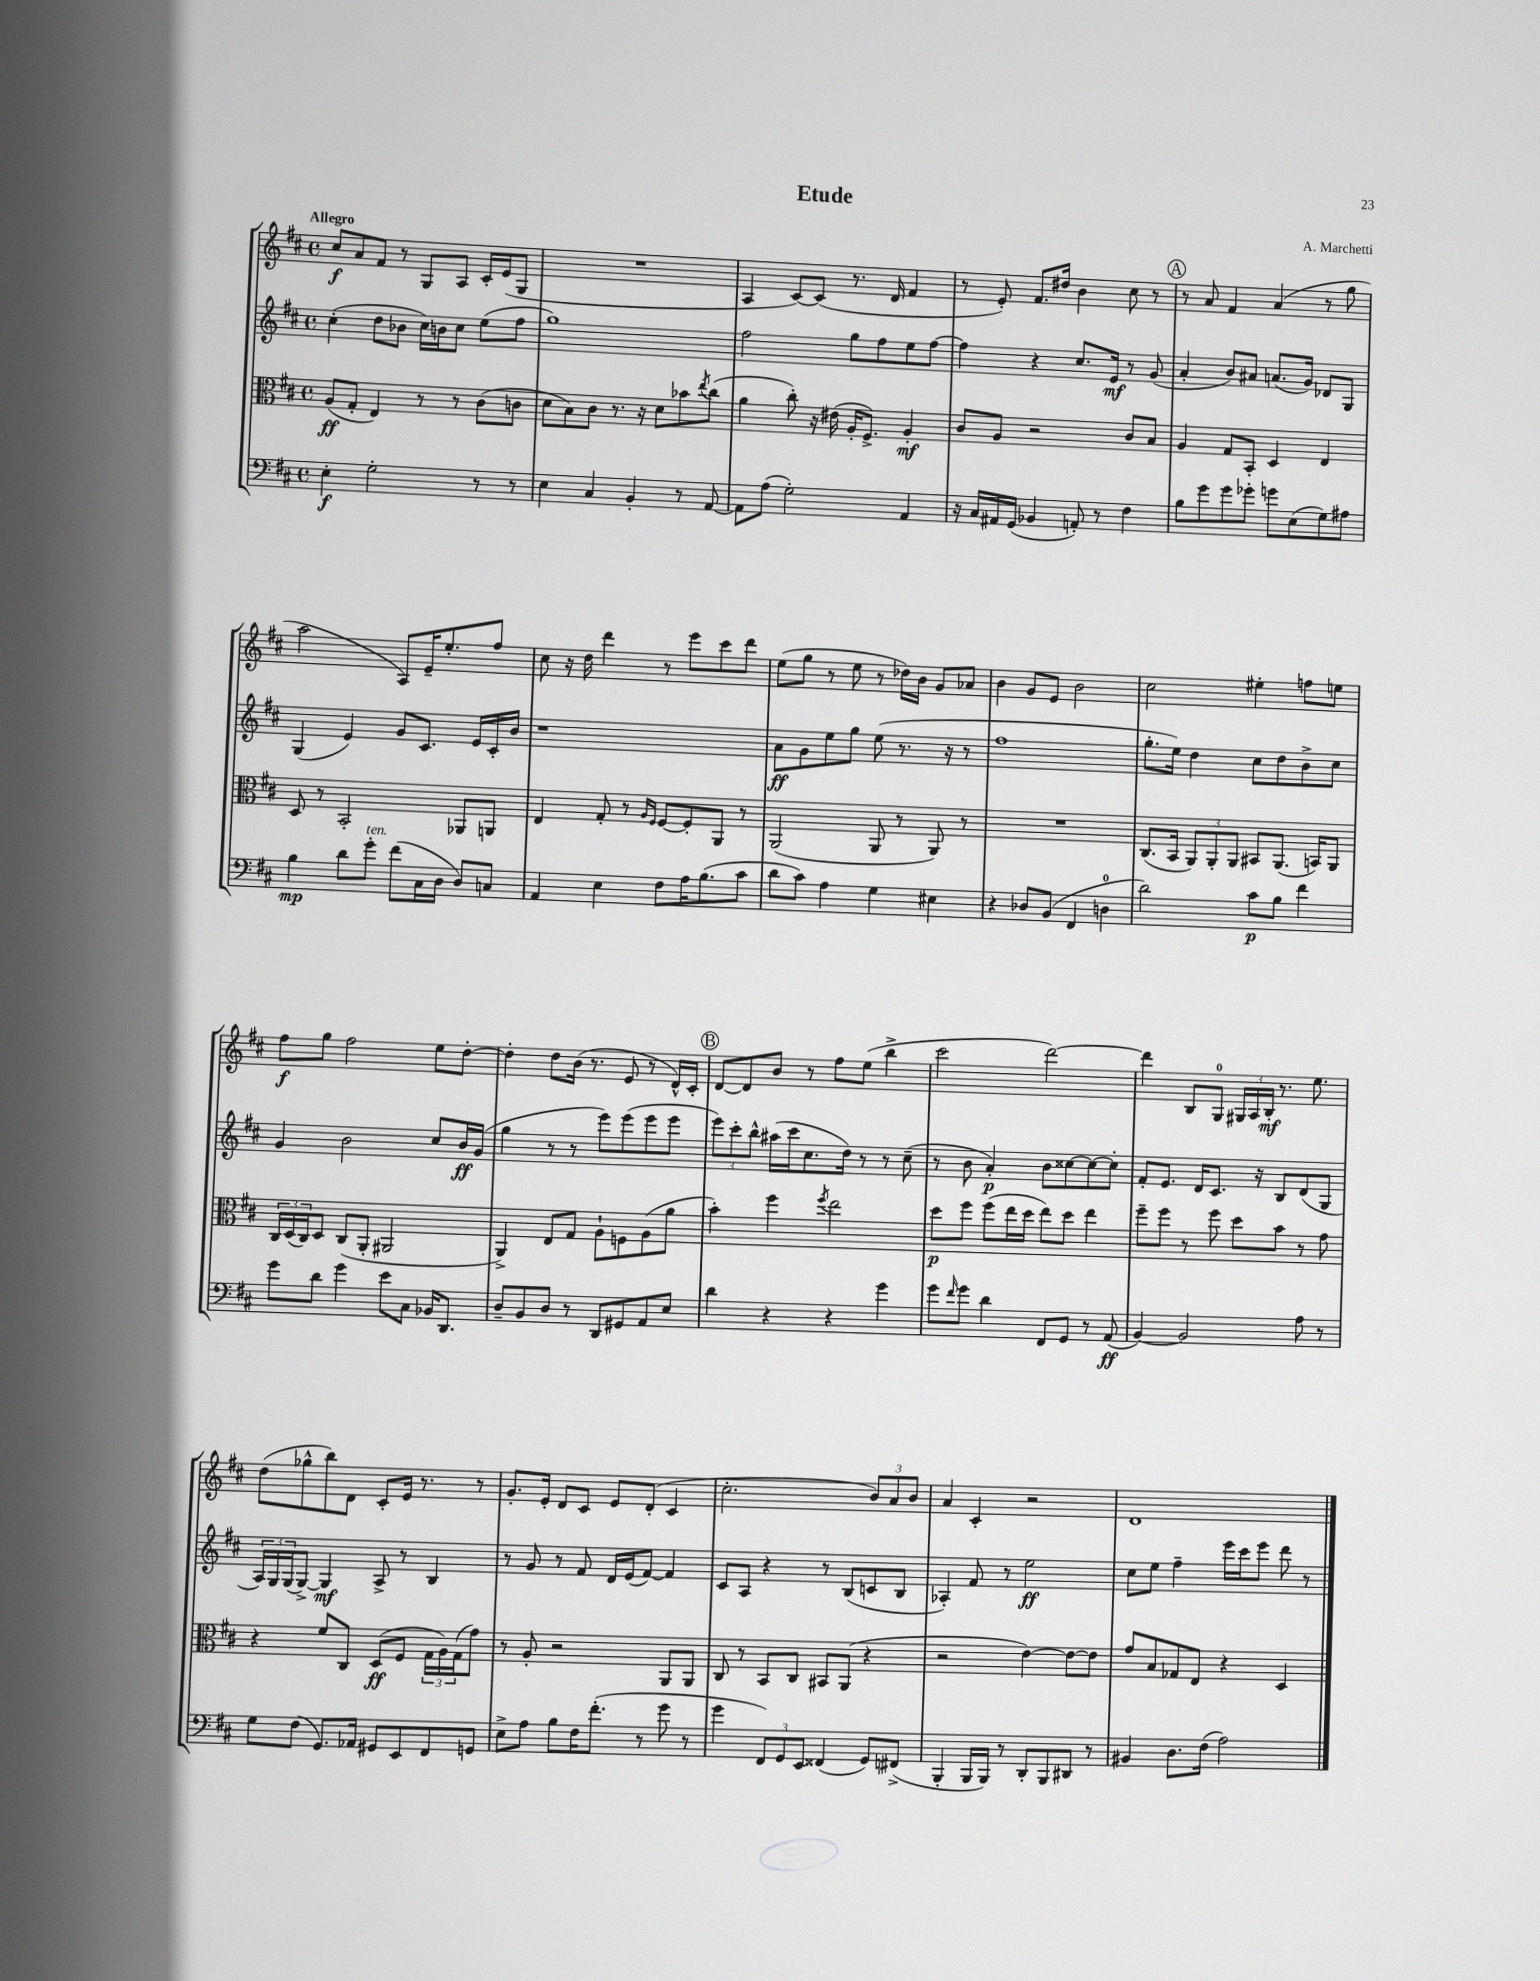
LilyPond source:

\header { title = "Etude" composer = "A. Marchetti" }
<<
\new StaffGroup <<
\new Staff = "s0" {
    \clef treble \key d \major \defaultTimeSignature \time 4/4 \tempo "Allegro"
    cis''8\f a'8 fis'8 r8 g8 a8 cis'16-. e'16( g8 |
    R1 |
    a4 cis'8~) cis'8( r8. d'16 fis'4 |
    r8 e'8-.) fis'8. dis''16 b'4 cis''8 r8 |
    \mark \markup { \circle "A" } r8 a'8 fis'4 a'4( r8 g''8 |
    a''2 a8) e'16-- e''8.-. fis''8 |
    cis''8 r16 d''16 d'''4 r8 e'''8 cis'''8 d'''8 |
    e''8( g''8 r8 e''8 r8 des''16) b'16 g'8 aes'8 |
    b'4 g'8 e'8 b'2 |
    cis''2 eis''4-. f''8 e''8 |
    fis''8\f g''8 fis''2 e''8 d''8~-. |
    d''4-. d''8 b'16( r8. e'8 r8 d'16-^) cis'16-. |
    \mark \markup { \circle "B" } d'8~ d'8 b'8 r8 fis''8 e''8( b''4-> |
    cis'''2 d'''2~) |
    d'''4 b8 g8-0 \tuplet 3/2 { gis16 a16 b16-.\mf } r8. e''8. |
    d''8( ges''8-^ b''8) d'8 cis'8-. e'16 r8. r8 |
    g'8.-. e'16-. d'8 cis'8 e'8 d'8-.( cis'4 |
    cis''2.-. \tuplet 3/2 { b'8) a'8 b'8 } |
    a'4 cis'4-. r2 |
    d'1 \bar "|." |
}
\new Staff = "s1" {
    \clef treble \key d \major \defaultTimeSignature \time 4/4
    cis''4-.( d''8 bes'8 cis''16) b'16 cis''8 e''8( fis''8 |
    g''1) |
    fis''2 g''8 fis''8 e''8 fis''8~ |
    fis''4 r4 cis''8. e'16\mf r8 g'8( |
    \mark \markup { \circle "A" } a'4-. b'8) ais'8 a'8.( g'16) des'8 g8 |
    g4( e'4) g'8 cis'8. e'16 cis'16-. b'16 |
    r1 |
    a'8\ff g'8 e''8 g''8 e''8( r8. r16 r8 |
    fis''1 |
    g''8.-. e''16) d''4 cis''8 d''8 b'8-> cis''8 |
    g'4 b'2 cis''8 b'16\ff g'16( |
    g''4 r8 r8 e'''8) e'''8( e'''8 e'''8 |
    \mark \markup { \circle "B" } \tuplet 3/2 { e'''8) cis'''8-. b''8-^ } ais''16( cis'''16 cis''8. d''16) r8 r8 cis''8--( |
    r8 b'8 a'4-.\p) b'8 cisis''8~ cisis''8~ cisis''8-. |
    fis'8-. e'8. d'16 cis'8. r16 b8 d'8( g8 |
    \tuplet 3/2 { a16) g16 g16( } g8~->) g4\mf a8-> r8 b4 |
    r8 g'8 r8 fis'8 d'16 e'16( fis'8~) fis'4 |
    cis'8 a8 r4 r8 b8( c'8 b8 |
    aes4-.) fis'8 r8 e''2\ff |
    cis''8 e''8 fis''4-- e'''16 cis'''16 e'''8 d'''8 r8 \bar "|." |
}
\new Staff = "s2" {
    \clef alto \key d \major \defaultTimeSignature \time 4/4
    a8\ff( g8-. e4) r8 r8 cis'8( c'8 |
    d'8 b8) cis'8 r8. r16 d'8 bes'8 \acciaccatura { e''8 } cis''8( |
    a'4 cis''8-.) r16 eis'16( a16-. fis8.->) a4-.\mf |
    cis'8 a8 r2 cis'8 b8 |
    \mark \markup { \circle "A" } a4 g8 b,8-. d4 e4 |
    d8 r8 b,2-. aes,8 a,8 |
    e4 g8-. r8 \grace { a16 fis16 } fis8~ fis8-. a,8 r8 |
    a,2( a,8 r8 a,8) r8 |
    R1 |
    cis8.( b,16 \tuplet 3/2 { a,8) a,8-. a,8 } bis,8 a,8.( b,16) a,8 |
    \tuplet 3/2 { cis16 d16( cis16) } d8 cis8( a,8-. ais,2 |
    a,4->) e8 g8 a8-! f8 a8( a'8 |
    \mark \markup { \circle "B" } b'4-.) fis''4 \acciaccatura { fis''8 } e''2 |
    d''8\p fis''8 fis''8( e''16 d''16 e''8) d''8 e''4 |
    fis''8-- fis''8 r8 fis''8 d''8 b'8 r8 g'8 |
    r4 fis'8 cis8 d8\ff( fis8 \tuplet 3/2 { g16 a16) g16( } g'8) |
    r8 a8-. r2 a,8 a,8 |
    cis8 r8 b,8 cis8 bis,8 a,8( r4 |
    r2 e'4~) e'8~ e'8 |
    g'8 b8 ges8 e8 r4 d4 \bar "|." |
}
\new Staff = "s3" {
    \clef bass \key d \major \defaultTimeSignature \time 4/4
    e4-.\f g2-. r8 r8 |
    e4 cis4 b,4-. r8 a,8~ |
    a,8 a8( g2-.) a,4 |
    r16 cis16 ais,16 g,16( bes,4 a,8-.) r8 fis4 |
    \mark \markup { \circle "A" } b8 g'8 g'8 ges'8-. g'8 e8( g8) ais8 |
    b4\mp d'8 g'8-.^\markup { \italic "ten." } fis'8( cis16 d16 d8) c8 |
    a,4 e4 fis8 a16 b8.( cis'8 |
    d'8 cis'8) a4 g4 eis4 |
    r4 des8 b,8( fis,4 d4-0 |
    d'2) cis'8\p b8 fis'4 |
    g'8 d'8 g'4 e'8 cis8 bes,16 d,8. |
    d8-- b,8 d8 r8 d,8 gis,8 a,8 e8 |
    \mark \markup { \circle "B" } d'4 r4 r4 g'4 |
    g'8 \grace { fis'16 } g'8 d'4 fis,8 g,8 r8 a,8\ff( |
    b,4~) b,2 a8 r8 |
    g8 fis8( g,8.) aes,16 gis,8 e,8 fis,8 g,8 |
    e8-> a8 b8 fis16 fis'8.-.( r8 g'8 r8 |
    g'4 \tuplet 3/2 { fis,8) g,8 e,8 } fisis,4( g,8) fis,8->( |
    b,,4-. b,,16 b,,16) r8 d,8-. b,,8 dis,8 r8 |
    bis,4 d8. fis16( a2) \bar "|." |
}
>>
>>
\layout { \context { \Score \remove "Bar_number_engraver" } }
